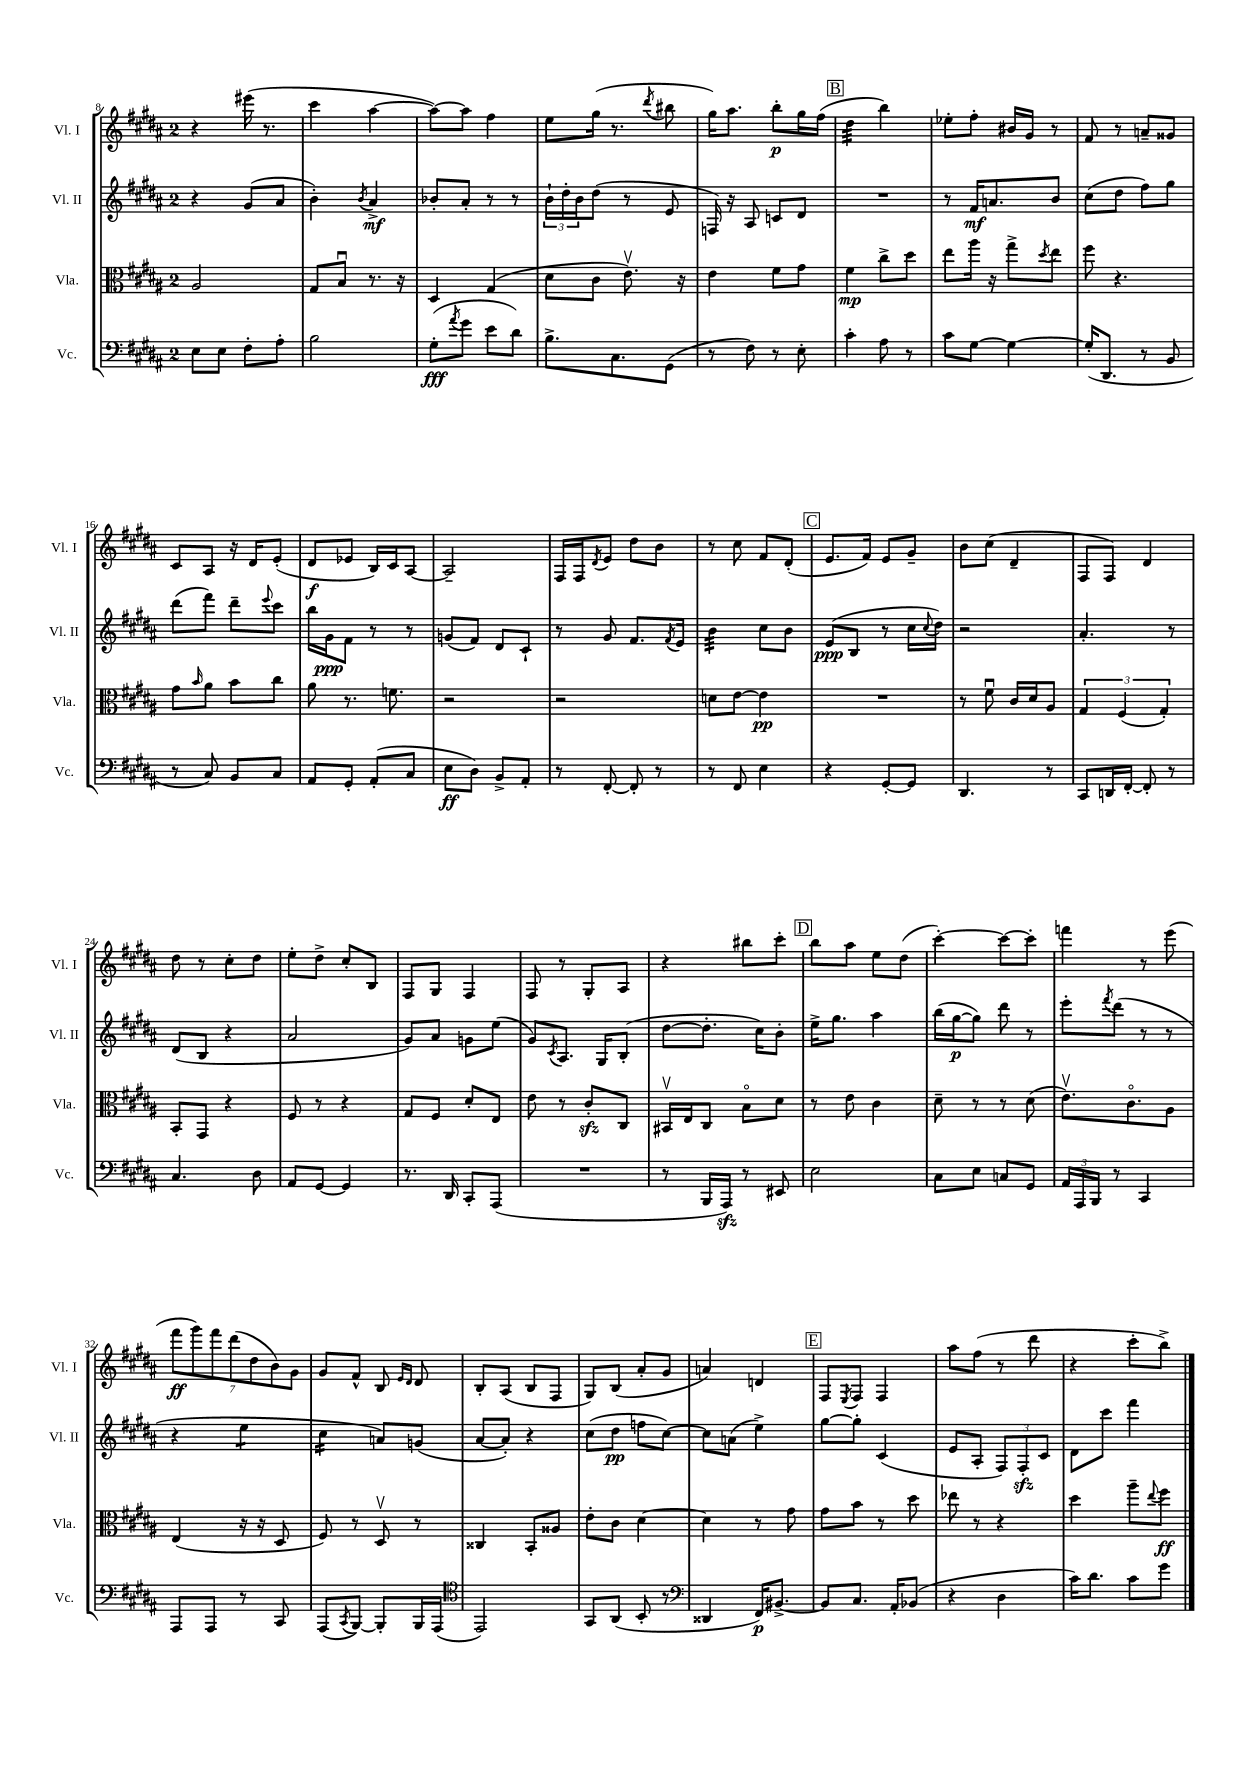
<<
\new StaffGroup <<
\new Staff = "s0" \with { instrumentName = "Vl. I" shortInstrumentName = "Vl. I" } {
    \clef treble \key b \major \once \override Staff.TimeSignature.style = #'single-digit \time 2/4
    r4 eis'''16( r8. |
    cis'''4 ais''4~ |
    ais''8~) ais''8 fis''4 |
    e''8 gis''16( r8. \acciaccatura { dis'''8 } bis''8 |
    gis''16) ais''8. b''8-.\p gis''16 fis''16( |
    \mark \markup { \box "B" } dis''4:32 b''4) |
    ees''8-. fis''8-. bis'16 gis'16 r8 |
    fis'8 r8 a'8-- gisis'8 |
    cis'8 ais8 r16 dis'16 e'8-.( |
    dis'8\f ees'8 b16) cis'16 ais8~ |
    ais2-- |
    fis16 fis16 \acciaccatura { dis'8 } e'8 dis''8 b'8 |
    r8 cis''8 fis'8 dis'8-.( |
    \mark \markup { \box "C" } e'8. fis'16) e'8 gis'8-- |
    b'8 cis''8( dis'4-- |
    fis8 fis8) dis'4 |
    dis''8 r8 cis''8-. dis''8 |
    e''8-. dis''8-> cis''8-. b8 |
    fis8 gis8 fis4 |
    fis8 r8 gis8-. ais8 |
    r4 bis''8 cis'''8-. |
    \mark \markup { \box "D" } b''8 ais''8 e''8 dis''8( |
    cis'''4~-.) cis'''8~ cis'''8-. |
    f'''4 r8 e'''8( |
    \tuplet 7/4 { fis'''8\ff gis'''8) fis'''8 dis'''8( dis''8 b'8) gis'8 } |
    gis'8 fis'8-^ b8 \grace { e'16 dis'16 } dis'8 |
    b8-. ais8( b8 fis8 |
    gis8) b8( ais'8-. gis'8 |
    a'4) d'4 |
    \mark \markup { \box "E" } fis8 \acciaccatura { e8 } fis8 fis4 |
    ais''8 fis''8( r8 dis'''8 |
    r4 cis'''8-. b''8->) \bar "|." |
}
\new Staff = "s1" \with { instrumentName = "Vl. II" shortInstrumentName = "Vl. II" } {
    \clef treble \key b \major \once \override Staff.TimeSignature.style = #'single-digit \time 2/4
    r4 gis'8( ais'8 |
    b'4-.) \acciaccatura { b'8 } ais'4->\mf |
    bes'8-. ais'8-. r8 r8 |
    \tuplet 3/2 { b'16-! dis''16-. b'16 } dis''8( r8 e'8 |
    f16) r16 ais8 c'8 dis'8 |
    \mark \markup { \box "B" } R2 |
    r8 fis'16\mf a'8. b'8 |
    cis''8( dis''8 fis''8) gis''8 |
    dis'''8( fis'''8) dis'''8-- \appoggiatura { e'''8 } cis'''8 |
    b''16 gis'16\ppp fis'8 r8 r8 |
    g'8( fis'8) dis'8 cis'8-! |
    r8 gis'8 fis'8. \acciaccatura { fis'8 } e'16 |
    b'4:32 cis''8 b'8 |
    \mark \markup { \box "C" } e'8\ppp( b8 r8 cis''16 \appoggiatura { cis''8 } dis''16) |
    r2 |
    ais'4.-. r8 |
    dis'8( b8 r4 |
    ais'2 |
    gis'8) ais'8 g'8 e''8( |
    gis'8) \acciaccatura { cis'8 } ais8. gis16 b8-.( |
    dis''8~ dis''8.-. cis''16) b'8-. |
    \mark \markup { \box "D" } e''16-> gis''8. ais''4 |
    b''16( gis''16~\p gis''8) dis'''8 r8 |
    e'''8-. \acciaccatura { fis'''8 } dis'''8( r8 r8 |
    r4 e''4:8 |
    cis''4:16 a'8) g'8( |
    ais'8~ ais'8-.) r4 |
    cis''8( dis''8\pp f''8 cis''8~) |
    cis''8 a'8( e''4->) |
    \mark \markup { \box "E" } gis''8~ gis''8-. cis'4( |
    e'8 ais8-. \tuplet 3/2 { fis8) fis8-.\sfz cis'8 } |
    dis'8 cis'''8 fis'''4 \bar "|." |
}
\new Staff = "s2" \with { instrumentName = "Vla." shortInstrumentName = "Vla." } {
    \clef alto \key b \major \once \override Staff.TimeSignature.style = #'single-digit \time 2/4
    ais2 |
    gis8 b8\downbow r8. r16 |
    dis4 gis4( |
    dis'8 cis'8 e'8.\upbow) r16 |
    e'4 fis'8 gis'8 |
    \mark \markup { \box "B" } fis'4\mp cis''8-> dis''8 |
    e''8 ais''16 r16 gis''8-> \acciaccatura { dis''8 } e''8 |
    fis''8 r4. |
    gis'8 \grace { b'16 } ais'8 b'8 cis''8 |
    ais'8 r8. f'8. |
    r2 |
    r2 |
    d'8 e'8~ e'4\pp |
    \mark \markup { \box "C" } R2 |
    r8 fis'8\downbow cis'16 dis'16 ais8 |
    \tuplet 3/2 { gis4 fis4( gis4-.) } |
    b,8-. gis,8 r4 |
    fis8 r8 r4 |
    gis8 fis8 dis'8-. e8 |
    e'8 r8 cis'8-.\sfz cis8 |
    bis,16\upbow e16 cis8 b8\flageolet dis'8 |
    \mark \markup { \box "D" } r8 e'8 cis'4 |
    dis'8-- r8 r8 dis'8( |
    e'8.\upbow) cis'8.\flageolet ais8 |
    e4( r16 r16 dis8 |
    fis8) r8 dis8\upbow r8 |
    cisis4 b,8-. aisis8 |
    e'8-. cis'8 dis'4~ |
    dis'4 r8 gis'8 |
    \mark \markup { \box "E" } gis'8 b'8 r8 dis''8 |
    ees''8 r8 r4 |
    dis''4 ais''8-- \appoggiatura { e''8 } fis''8\ff \bar "|." |
}
\new Staff = "s3" \with { instrumentName = "Vc." shortInstrumentName = "Vc." } {
    \clef bass \key b \major \once \override Staff.TimeSignature.style = #'single-digit \time 2/4
    e8 e8 fis8-. ais8-. |
    b2 |
    gis8-.\fff( \acciaccatura { ais'8 } gis'8 e'8 dis'8) |
    b8.-> cis8. gis,8( |
    r8 fis8) r8 e8-. |
    \mark \markup { \box "B" } cis'4-. ais8 r8 |
    cis'8 gis8~ gis4~ |
    gis16-.( dis,8. r8 b,8 |
    r8 cis8) b,8 cis8 |
    ais,8 gis,8-. ais,8-.( cis8 |
    e8\ff dis8) b,8-> ais,8-. |
    r8 fis,8~-. fis,8-. r8 |
    r8 fis,8 e4 |
    \mark \markup { \box "C" } r4 gis,8~-. gis,8 |
    dis,4. r8 |
    cis,8 d,16 fis,16~-. fis,8-. r8 |
    cis4. dis8 |
    ais,8 gis,8~ gis,4 |
    r8. dis,16 cis,8-. ais,,8( |
    R2 |
    r8 b,,16 ais,,16\sfz) r8 eis,8 |
    \mark \markup { \box "D" } e2 |
    cis8 e8 c8 gis,8 |
    \tuplet 3/2 { ais,16 ais,,16 b,,16 } r8 cis,4 |
    ais,,8 ais,,8 r8 cis,8 |
    ais,,8( \acciaccatura { cis,8 } b,,8~) b,,8-. b,,16 ais,,16( |
    \clef tenor e,2) |
    gis,8 ais,8( b,8-. r8 |
    \clef bass disis,4 fis,16\p) bis,8.~-> |
    \mark \markup { \box "E" } bis,8 cis8. ais,16-. bes,8( |
    r4 dis4 |
    cis'16) dis'8. cis'8 gis'8 \bar "|." |
}
>>
>>
\layout { \context { \Score currentBarNumber = #8 } }
